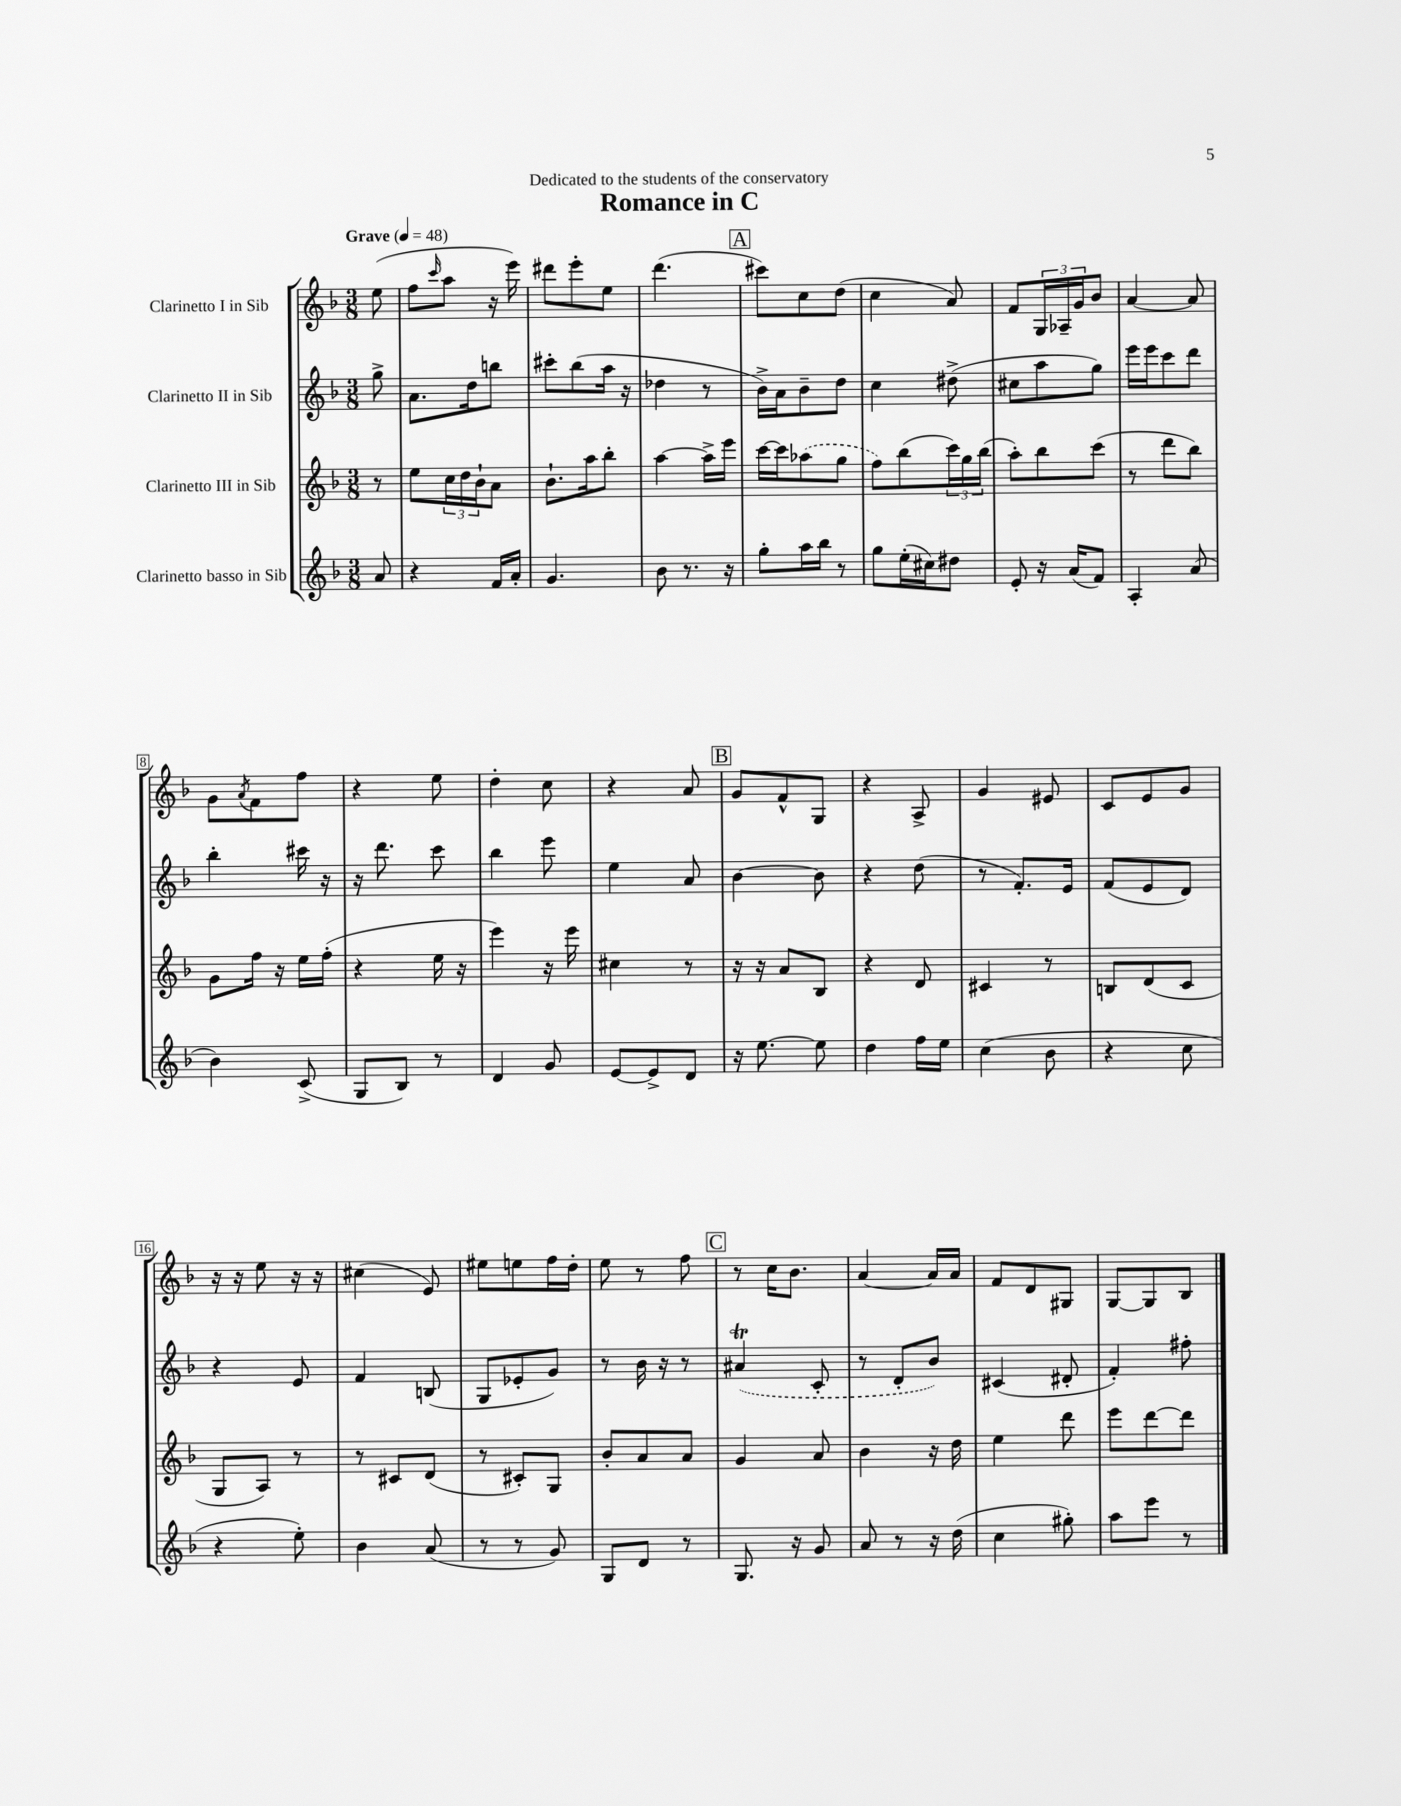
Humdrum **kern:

**kern	**kern	**kern	**kern
*staff4	*staff3	*staff2	*staff1
*clefG2	*clefG2	*clefG2	*clefG2
*k[b-]	*k[b-]	*k[b-]	*k[b-]
*M3/8	*M3/8	*M3/8	*M3/8
*MM48	*MM48	*MM48	*MM48
8a	8r	8gg^	(8ee
=	=	=	=
4r	8ee	8.a	8ff
.	.	.	16qqccc
.	24cc	.	8aa
.	24dd	.	.
.	.	16dd	.
.	24b-`	.	.
16f	8a	8bb	16r
16a'	.	.	16eee)
=	=	=	=
4.g	8.b-`	8ccc#'	8ddd#
.	.	(8bb-	8eee'
.	16aa	.	.
.	8bb-'	16aa	8ee
.	.	16r	.
=	=	=	=
8b-	[4aa	4dd-	(4.ddd
8.r	.	.	.
.	16aa^]	8r	.
16r	16eee	.	.
=	=	=	=
8gg'	[16ccc	16b-^)	8ccc#)
.	16ccc]	16a	.
16aa	(8aa-	8b-~	8cc
16bb-	.	.	.
8r	8gg	8dd	(8dd
=	=	=	=
8gg	8ff)	4cc	4cc
(16ee'	(8bb-	.	.
16cc#)	.	.	.
8dd#	24ccc)	(8dd#^	8a)
.	24gg	.	.
.	(24bb-	.	.
=	=	=	=
8e'	8aa')	8cc#	8f
16r	8bb-	8aa	24G
.	.	.	24A-~
(16a	.	.	.
.	.	.	24g
8f)	(8ccc	8gg)	8b-
=	=	=	=
4A'	8r	16eee	[4a
.	.	16eee	.
.	8ddd	8ccc	.
(8a	8bb-)	8ddd	8a]
=	=	=	=
4b-)	8g	4bb-'	8g
.	.	.	8qa
.	16ff	.	8f
.	16r	.	.
(8c^	16ee	16ccc#	8ff
.	(16ff'	16r	.
=	=	=	=
8G	4r	16r	4r
.	.	8.ddd	.
8B-)	.	.	.
8r	16ee	8ccc	8ee
.	16r	.	.
=	=	=	=
4d	4eee)	4bb-	4dd'
8g	16r	8eee	8cc
.	16eee	.	.
=	=	=	=
[8e	4cc#	4ee	4r
8e^]	.	.	.
8d	8r	8a	8a
=	=	=	=
16r	16r	[4b-	8g
[8.ee	16r	.	.
.	8a	.	8f^^
8ee]	8B-	8b-]	8G
=	=	=	=
4dd	4r	4r	4r
16ff	8d	(8dd	8A^
16ee	.	.	.
=	=	=	=
(4cc	4c#	8r	4g
.	.	8.f')	.
8b-	8r	.	8e#
.	.	16e	.
=	=	=	=
4r	8B	(8f	8c
.	(8d	8e	8e
8cc	8c	8d)	8g
=	=	=	=
4r	8G	4r	16r
.	.	.	16r
.	8A)	.	8ee
8ee')	8r	8e	16r
.	.	.	16r
=	=	=	=
4b-	8r	4f	(4cc#
.	8c#	.	.
(8a	(8d	(8B	8e)
=	=	=	=
8r	8r	8G	8ee#
8r	8c#')	8e-'	8ee
8g)	8G	8g)	16ff
.	.	.	16dd'
=	=	=	=
8G	8b-'	8r	8ee
8d	8a	16b-	8r
.	.	16r	.
8r	8a	8r	8ff
=	=	=	=
8.G	4g	(4a#	8r
.	.	.	16cc
16r	.	.	8.b-
8g	8a	8c'	.
=	=	=	=
8a	4b-	8r	[4a
8r	.	8d'	.
16r	16r	8b-)	16a]
(16dd	16dd	.	16a
=	=	=	=
4cc	4ee	(4c#	8f
.	.	.	8d
8gg#')	8ddd	8d#'	8G#
=	=	=	=
8aa	8eee	4f')	[8G
8eee	[8ddd	.	8G]
8r	8ddd]	8ff#'	8B-
==	==	==	==
*-	*-	*-	*-
